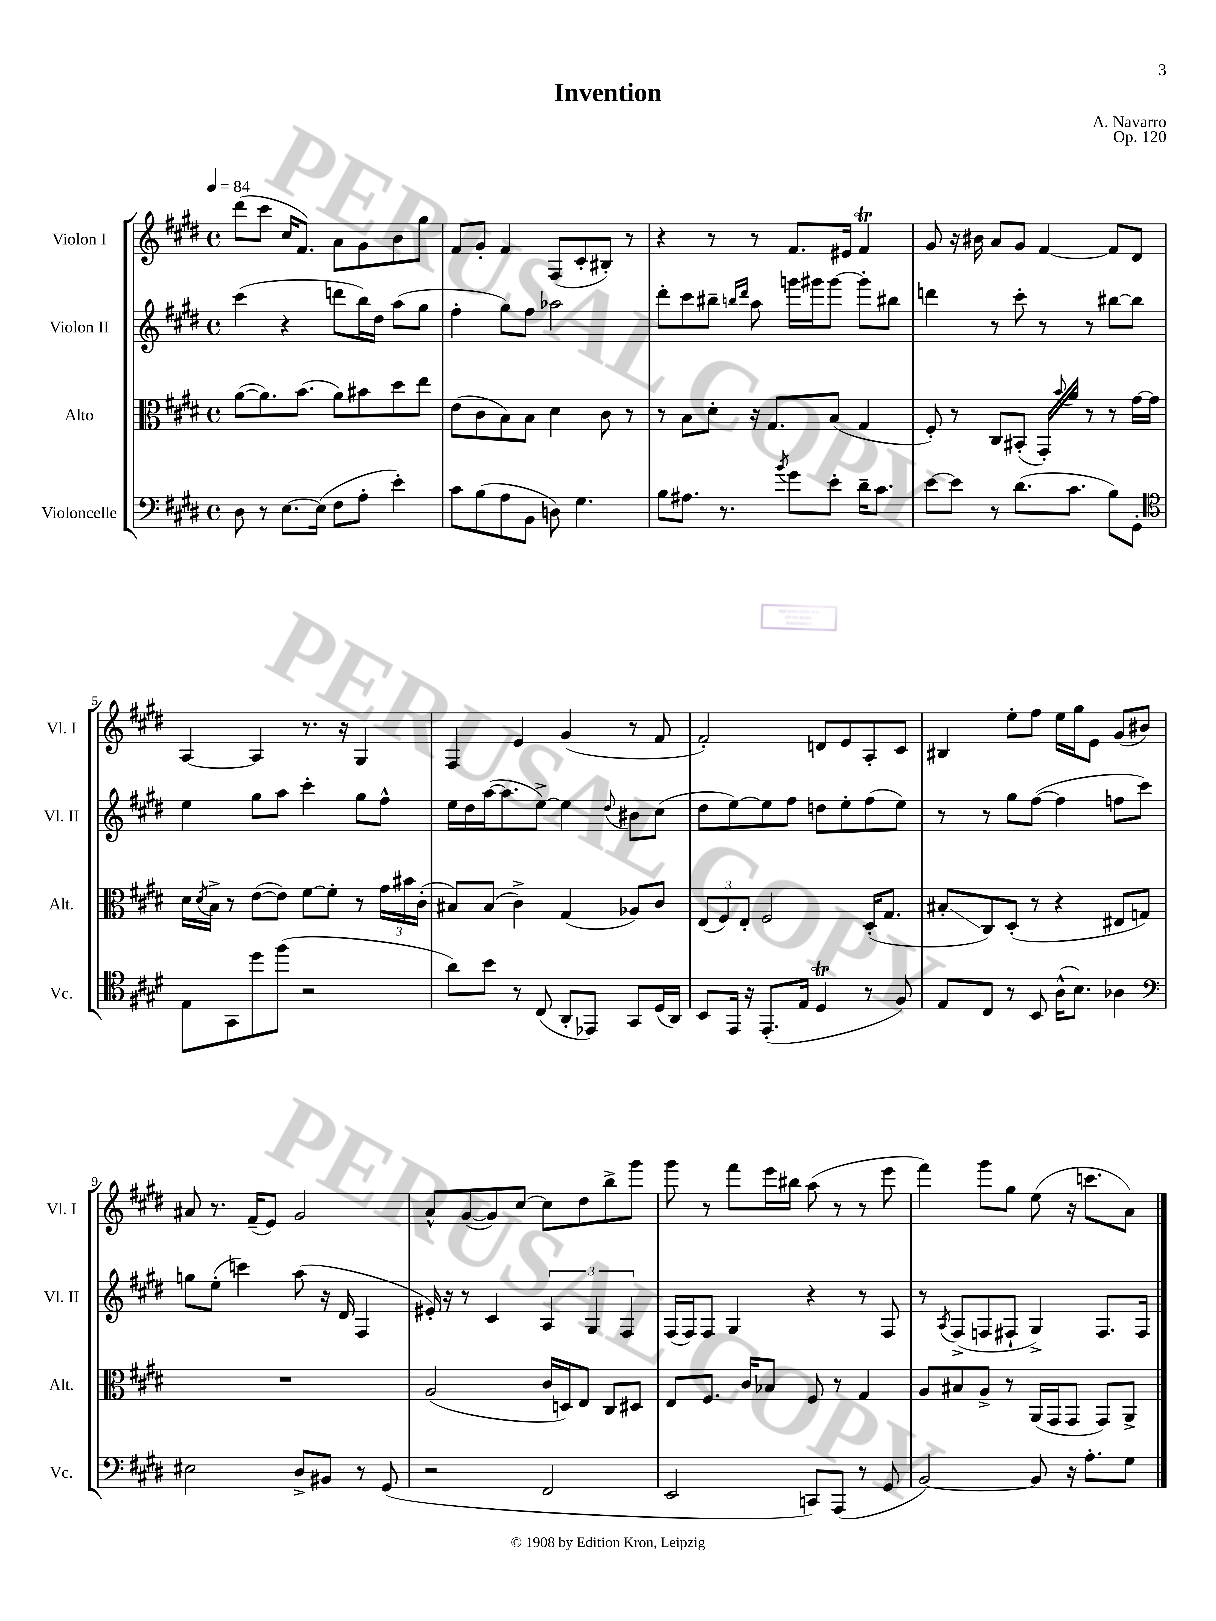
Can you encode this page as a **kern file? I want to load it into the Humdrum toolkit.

**kern	**kern	**kern	**kern
*staff4	*staff3	*staff2	*staff1
*clefF4	*clefC3	*clefG2	*clefG2
*k[f#c#g#d#]	*k[f#c#g#d#]	*k[f#c#g#d#]	*k[f#c#g#d#]
*M4/4	*M4/4	*M4/4	*M4/4
*met(c)	*met(c)	*met(c)	*met(c)
*MM84	*MM84	*MM84	*MM84
8D#\	([8a\L	(4ccc#\	(8ddd#\L
8r	8.a\])	.	8ccc#\J
[8.E\L	.	4r	16cc#/LK
.	(8.b\J	.	8.f#/J)
(16E\]Jk	.	.	.
8F#\L	8a\L)	8ddd\L	8a\L
8A'\J	8b#\	16bb\L)	8g#\
.	.	16dd#\JJ	.
4e'\)	8dd#\	(8aa\L	8b\
.	8ee\J	8gg#\J	8gg#\J
=	=	=	=
8c#\L	(8e\L	4ff#'\	8f#/L
(8B\	8c#\	.	8g#'/J
8A\	8B\)	8gg#\L)	4f#/
8BB\J	8B\J	8ff#\J	.
8D\)	4d#\	2aa-\	(8F#/L
4.G#\	.	.	8c#'/
.	8c#\	.	8B#'/J)
.	8r	.	8r
=	=	=	=
8B\L	8r	8ddd#'\L	4r
8.A#\J	8B\L	8ccc#\	.
.	8d#'\J	8bb#~\J	8r
8.r	.	.	.
.	.	16qqbb/LL	.
.	.	16qqddd#/JJ	.
.	16r	8aa\	8r
.	8.G#/L	.	.
8qb/	.	.	.
8g#\L	.	16ggg\LL	8.f#/L
.	.	16ggg#\J	.
8e'\J	(8B/J	[8ggg#\J	.
.	.	.	16e#/Jk
16d#~\LK	4G#/	8ggg#'\]L	4f#/
8.c#\J	.	.	.
.	.	8bb#\J	.
=	=	=	=
[8e\L	8F#'/)	4ddd\	8g#/
8e\]J	8r	.	16r
.	.	.	16b#\
8r	8C#/L	8r	8a/L
(8.d#\L	(8BB#'/J	8ccc#'\	8g#/J
.	16GG#'/LL)	8r	[4f#/
.	8qqb/	.	.
8.c#\J	16a/JJ	.	.
.	8r	8r	.
8B\L)	8r	[8bb#\L	8f#/]L
8GG#'\J	[16g#\LL	8bb#\]J	8d#/J
.	16g#\]JJ	.	.
=	=	=	=
*clefC4	*	*	*
8E\L	16d#\LL	4ee\	[4A/
.	8qd#/	.	.
.	16B^\JJ	.	.
8GG#\	8r	.	.
8dd#\	([8e\L	8gg#\L	4A/]
(8ff#\J	8e\]J)	8aa\J	.
2r	[8f#\L	4ccc#'\	8.r
.	8f#'\]J	.	.
.	.	.	16r
.	8r	8gg#\L	4G#/
.	24g#\LL	8ff#^^\J	.
.	24b#\	.	.
.	(24c#'\JJ	.	.
=	=	=	=
8a\L)	8B#/L)	16ee\LL	4F#/
.	.	16dd#\	.
8b\J	(8B#/J	([16aa\J	.
.	.	8.aa\]	.
8r	4c#^\)	.	4e/
(8C#/	.	[8ee^\J)	.
8AA'/L	(4G#/	4ee\]	(4g#/
8EE-/J)	.	.	.
.	.	8qqdd#/	.
8GG#/L	8A-/L)	8b#\L	8r
(16D#/L	8c#/J	(8cc#\J	8f#/
16AA/JJ)	.	.	.
=	=	=	=
8BB/L	(12E/L	8dd#\L	2f#'/)
.	12F#/)	.	.
16EE/Jk	.	[8ee\)	.
.	12E'/J	.	.
16r	.	.	.
(8.EE'/L	2F#/	8ee\]	.
.	.	8ff#\J	.
16E/Jk	.	.	.
4D#/	.	8dd\L	8d/L
.	.	8ee'\	8e/
8r	(16D#'/LK	(8ff#\	8A'/
.	8.G#/J	.	.
8F#/)	.	8ee\J)	8c#/J
=	=	=	=
8E/L	8B#'/L	8r	4B#/
8C#/J	8C#/)	8r	.
8r	(8D#'/J	8gg#\L	8ee'\L
8BB/	8r	([8ff#\J	8ff#\J
(16A^^\LK	4r	4ff#\]	16ee\LL
8.B\J)	.	.	16gg#\J
.	.	.	8e\J
4A-\	8E#/L	8ff\L	(8g#/L
.	8G/J)	8ccc#\J)	8b#/J)
=	=	=	=
*clefF4	*	*	*
2E#\	1r	8gg\L	8a#/
.	.	(8ee'\J	8.r
.	.	4ccc\)	.
.	.	.	(16f#~/LK
.	.	.	8e/J)
8D#^/L	.	(8aa\	2g#/
8BB#/J	.	16r	.
.	.	16d#/	.
8r	.	4F#/	.
(8GG#/	.	.	.
=	=	=	=
2r	(2A/	16e#'/)	8a^^/L
.	.	16r	.
.	.	8r	([8g#/
.	.	4c#/	8g#/])
.	.	.	[8cc#/J
2FF#/	16c#/LL	6A/	8cc#\]L
.	16D/J)	.	.
.	8E/J	.	8dd#\
.	.	6G#/	.
.	8C#/L	.	8bb^\
.	.	6F#/	.
.	8D#/J	.	8ggg#\J
=	=	=	=
2EE/	8E/L	(16F#/LL	8ggg#\
.	.	16F#/J)	.
.	8.F#/J	8F#/J	8r
.	.	4G#/	8fff#\L
.	16c#/LK	.	.
.	8B-/J	.	16eee\L
.	.	.	16bb#\JJ
8CC/L)	8F#/	4r	(8aa\
(8AAA/J	8r	.	8r
8r	4G#/	8r	8r
8GG#/	.	8F#/	8eee\
=	=	=	=
[2BB/)	8A/L	8r	4fff#\)
.	.	8qA/	.
.	8B#/	(8F#^/L	.
.	8A^/J	8F/	8ggg#\L
.	8r	8F#`/J	8gg#\J
8BB/]	(16AA/LL	4G#^/)	(8ee\
.	16GG#/J	.	.
16r	8GG#/J	.	16r
8.A'\L	.	.	8.ccc\L
.	8GG#/L)	8.F#/L	.
8G#\J	8AA^/J	.	8a\J)
.	.	16F#/Jk	.
==	==	==	==
*-	*-	*-	*-
